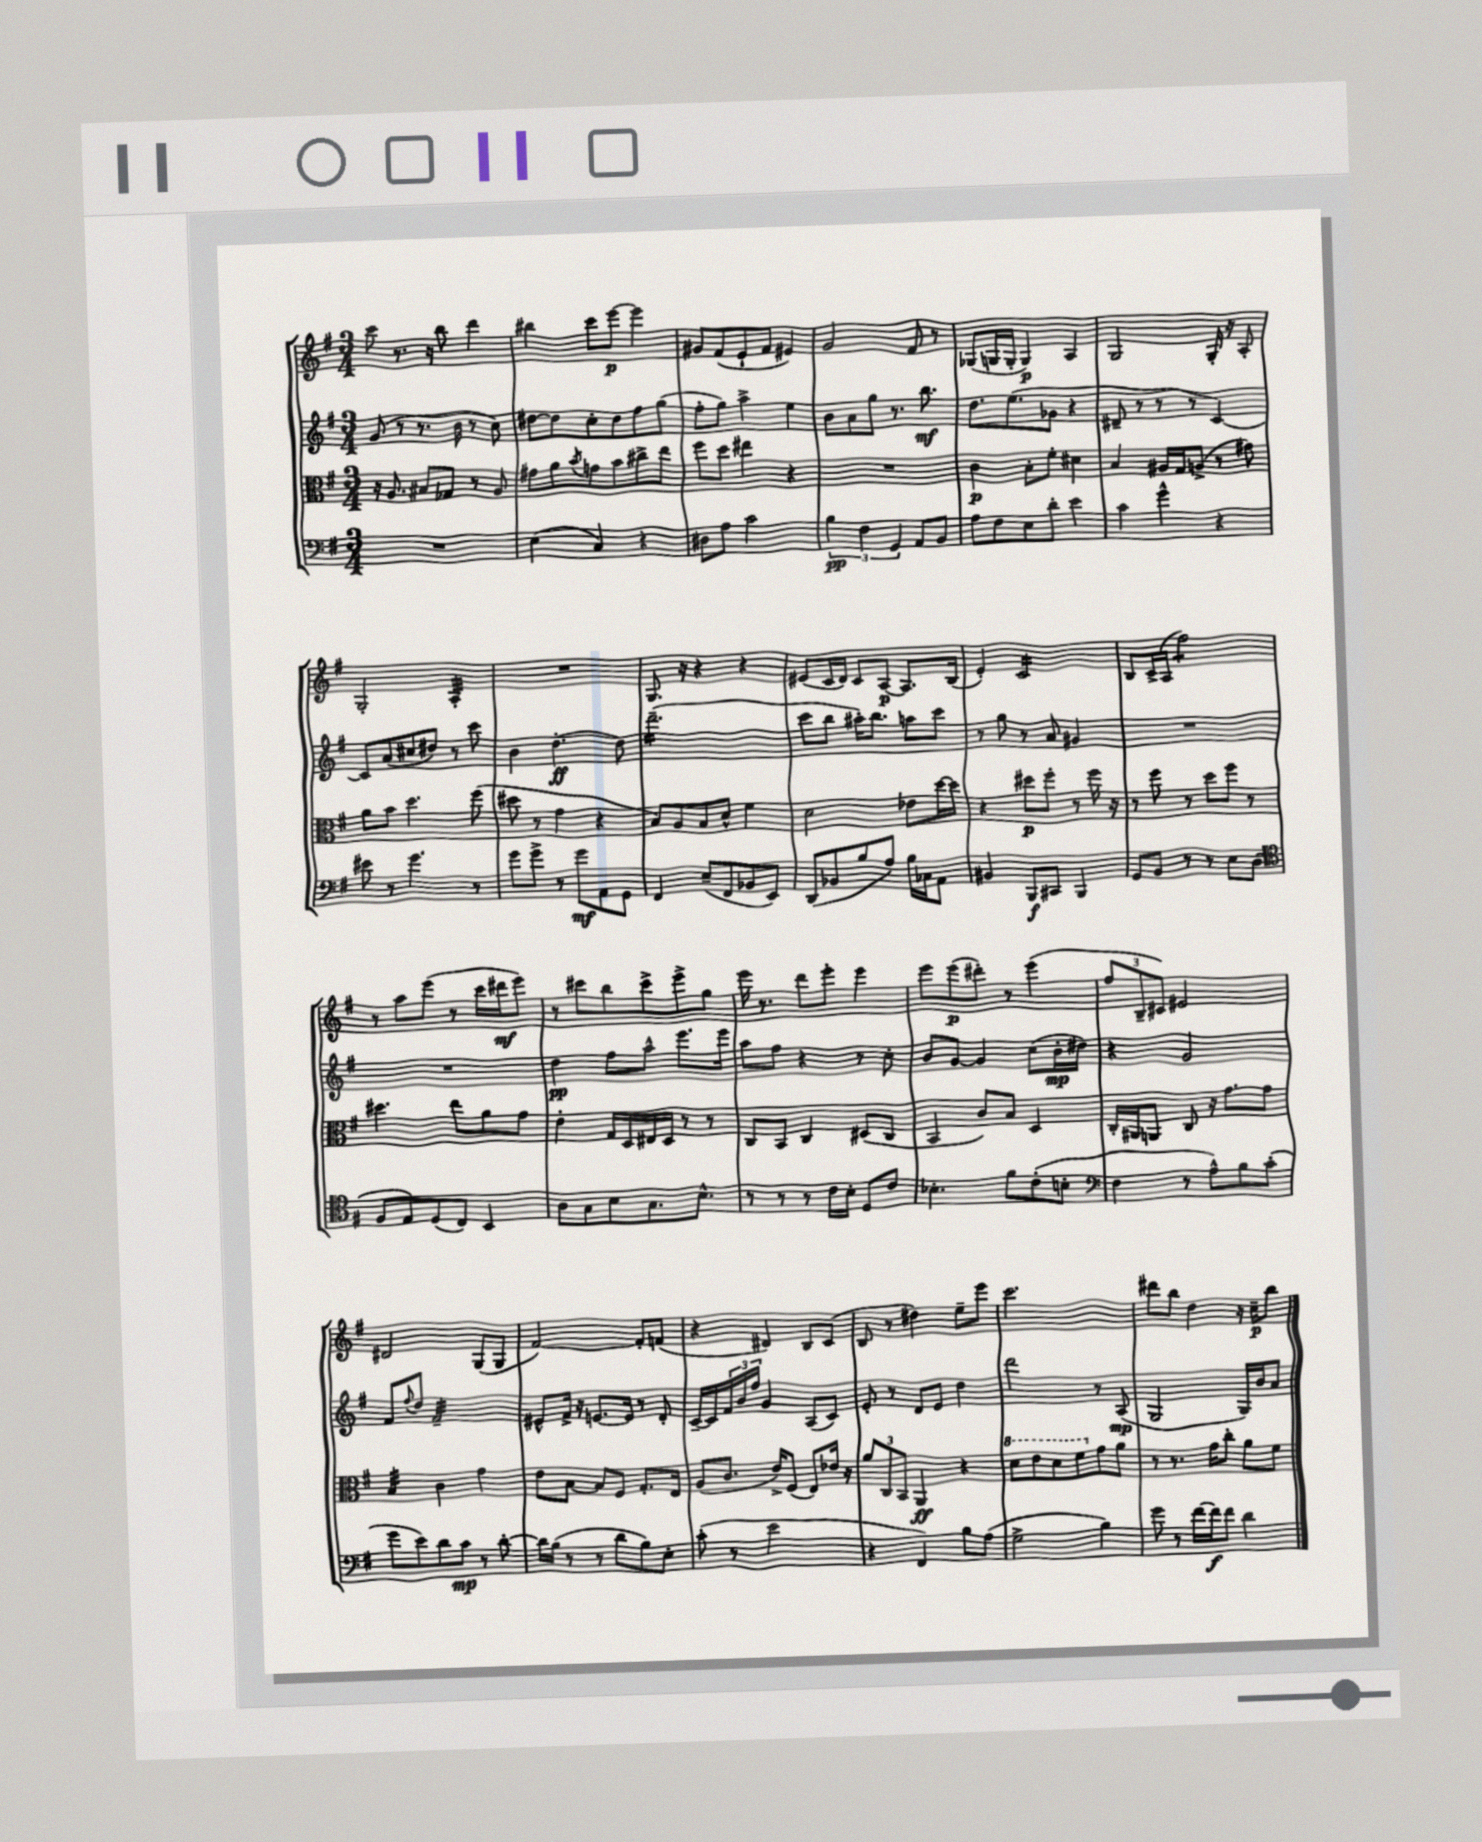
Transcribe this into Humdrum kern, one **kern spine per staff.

**kern	**kern	**kern	**kern
*staff4	*staff3	*staff2	*staff1
*clefF4	*clefC3	*clefG2	*clefG2
*k[f#]	*k[f#]	*k[f#]	*k[f#]
*M3/4	*M3/4	*M3/4	*M3/4
2.r	16r	(8g/	8ccc\
.	8.A/	.	.
.	.	8r	8.r
.	8B#/L	8.r	.
.	.	.	16r
.	8G-/J	.	8bb\
.	.	16b\	.
.	8r	8r	4ddd\
.	8A/	8cc\)	.
=	=	=	=
(4E\	8g#\L	[8dd#\L	4bb#\
.	8a\	8dd#\]	.
.	8qb/	.	.
4C/)	8g\	8cc'\	8ccc\L
.	8b\	8dd#\	[8eee\J
4r	8cc#^\	8ff#\	4eee\]
.	8ee\J	(8gg\J	.
=	=	=	=
8D#\L	8ff#\L	8ff#'\L	8g#/L
8A\J	8dd\J	8gg\J)	(8f#/
2c\	4ee#\	4aa^\	8e`/
.	.	.	8f#/J
.	4r	4ee\	4e#/)
=	=	=	=
6B\	2.r	8b\L	2g/
.	.	8a\	.
6F#\	.	.	.
.	.	8gg\J	.
6GG/	.	.	.
.	.	8.r	.
8AA/L	.	.	8f#/
.	.	8.bb\	.
8BB/J	.	.	8r
=	=	=	=
8A\L	4c\	8.dd\L	(8G-/L
8F#\	.	.	16G/L
.	.	(8.ee\	16G'/JJ
8E\	8B'\L	.	4G/)
8d'\J	8f#'\J	8g-\J	.
4e\	4d#\	4r	4A/
=	=	=	=
4c\	4B/	8d#~/	2G/
.	.	8r	.
4g^^\	16A#/LL	8r	.
.	16G/J	.	.
.	(8A^/J	8r	.
4r	8r	[4c/)	16G'/
.	.	.	16r
.	8g#\)	.	8A'/
=	=	=	=
8e#\	8a\L	8c/]L	2G'/
8r	8b\J	(8a/	.
4.g\	4.dd\	8cc#/	.
.	.	8dd#/J)	.
.	.	8r	4A'/
8r	(8ff#\	8ccc\	.
=	=	=	=
8g\L	8dd#\	4b\	2.r
8g^\J	8r	.	.
8r	4g\	[4.dd'\	.
8g\L	.	.	.
8AA\	4r	.	.
8GG\J	.	8dd\]	.
=	=	=	=
4FF#/	8B/L)	(2.ddd~\	8.G/
.	8A/	.	.
.	.	.	16r
(8E~/L	8B/	.	4r
8FF#/	8d^^/J	.	.
8BB-/	4f#\	.	4r
8EE/J)	.	.	.
=	=	=	=
(8DD/L	2d\	8ccc\L	(8e#/L
8BB-/	.	8bb\J	16c/L
.	.	.	16d/JJ)
8B/	.	16aa#'\LK)	8c/L
.	.	8.bb\J	.
8A/J)	.	.	[8A/J
16B\LL	8e-\L	8aa\L	8.A/]L
16C-\J	.	.	.
8AA\J	[16dd\L	8ccc\J	.
.	16dd\]JJ	.	(16B/Jk
=	=	=	=
4BB#/	4r	8r	4e'/)
.	.	8gg\	.
8BBB/L	8dd#\L	8r	2c/
8CC#/J	8ff#'\J	8a/	.
4BBB/	8r	4g#/	.
.	16ff#\	.	.
.	16r	.	.
=	=	=	=
8GG/L	8r	2.r	8B/L
8BB/J	8ff#\	.	16c^/L
.	.	.	(16A/JJ
8r	8r	.	2ff#\)
8r	8dd\L	.	.
8E\L	8ff#\J	.	.
(8D\J	8r	.	.
=	=	=	=
*clefC4	*	*	*
8F#/L	4.dd#\	2.r	8r
8E/)	.	.	8aa\L
(8D/	.	.	(8eee\J
8C/J)	8ee\L	.	8r
4BB/	8a\	.	16ccc\LL
.	.	.	16ddd#\J
.	8g\J	.	8eee\J)
=	=	=	=
8A\L	4e'\	4dd\	8r
8G\	.	.	8ccc#\L
8B\	16G/LL	8ff#\L	8bb\
.	16D/	.	.
8.G\	16E#/	8aa^^\J	8ccc#^\
.	16D/JJ	.	.
.	8r	8.eee\L	8eee^\
8.B^^\J	.	.	.
.	8r	.	8gg\J
.	.	16eee\Jk	.
=	=	=	=
8r	8C/L	8aa\L	16eee\
.	.	.	8.r
8r	8BB/J	8ff#\J	.
8r	4C/	4r	8ddd\L
16c\LL	.	.	8eee'\J
16B'\JJ	.	.	.
8D/L	(8D#/L	8r	4eee\
8c/J	8C/J	8cc'\	.
=	=	=	=
4.B-'\	4BB/	8b/L	8eee\L
.	.	[8g/J	(8eee\
.	8c/L)	4g/]	8ddd#'\J)
8f#\L	8B/J	.	8r
(8c'\	4D/	(8cc\L	(4eee\
8B'\J	.	16b'\L	.
.	.	16dd#\JJ)	.
=	=	=	=
*clefF4	*	*	*
4F#\	16C'/LL	4r	12ff#/L
.	16AA#/J	.	.
.	.	.	12B~/
.	8AA/J	.	.
.	.	.	12c#/J)
8r	8C/	2g/	2e#/
8A^^\L)	16r	.	.
.	8.g\L	.	.
8B\	.	.	.
(8c'\J	8g\J	.	.
=	=	=	=
8g\L	4B/	8f#/L	2d#/
.	.	8qqff#/	.
8e\)	.	8dd/J	.
8d\	4c\	2f#~/	.
8c\J	.	.	.
8r	4g\	.	(8G/L
[8d'\	.	.	8G/J
=	=	=	=
16d\]LL	8e\L	8e#^^/L	[2f#/)
(16B\JJ	.	.	.
8r	[8B\J	16f#^/Jk	.
.	.	16r	.
8r	8B/]L	[8.e/L	.
8d\L	8F#/J	.	.
.	.	16e/]Jk	.
8B\)	8.G'/L	8r	8f#'/]L
8E'\J	.	8d'/	(8f/J
.	16E/Jk	.	.
=	=	=	=
(8c'\	(8A/L	[16c~/LL	4r
.	.	16c/]	.
8r	8.c/J	24f#/	.
.	.	24b/	.
.	.	24ff#/JJ	.
2e\	.	4g/	4d#/)
.	16e^/LK)	.	.
.	(8F#/J	.	.
.	8E/L)	(8A/L	8B/L
.	16e-/Jk	8c/J)	(8c/J
.	16r	.	.
=	=	=	=
4r	12a/L	8e'/	8B/
.	12C/	.	.
.	.	8r	8r
.	12BB/J	.	.
4FF#/)	4AA/	8d/L	4dd#\)
.	.	8e/J	.
8B\L	4r	4dd\	8ee~\L
(8A\J	.	.	8eee\J
=	=	=	=
2G^\	8dd\L	2ddd\	2.ccc\
.	8ee\	.	.
.	8dd\	.	.
.	8ff#\	.	.
4B\)	8g\	8r	.
.	8a\J	(8A/	.
=	=	=	=
8g\	8r	2G/	8ddd#\L
8r	8.r	.	8bb\J
[16f#\LL	.	.	4dd\
16f#\]J	16g\LK	.	.
8f#\J	8cc'\J	.	.
4d\	8a\L	16G/LL)	16r
.	.	16b/J	16cc~\LK
.	8f#\J	8a/J	8bb\J
==	==	==	==
*-	*-	*-	*-
